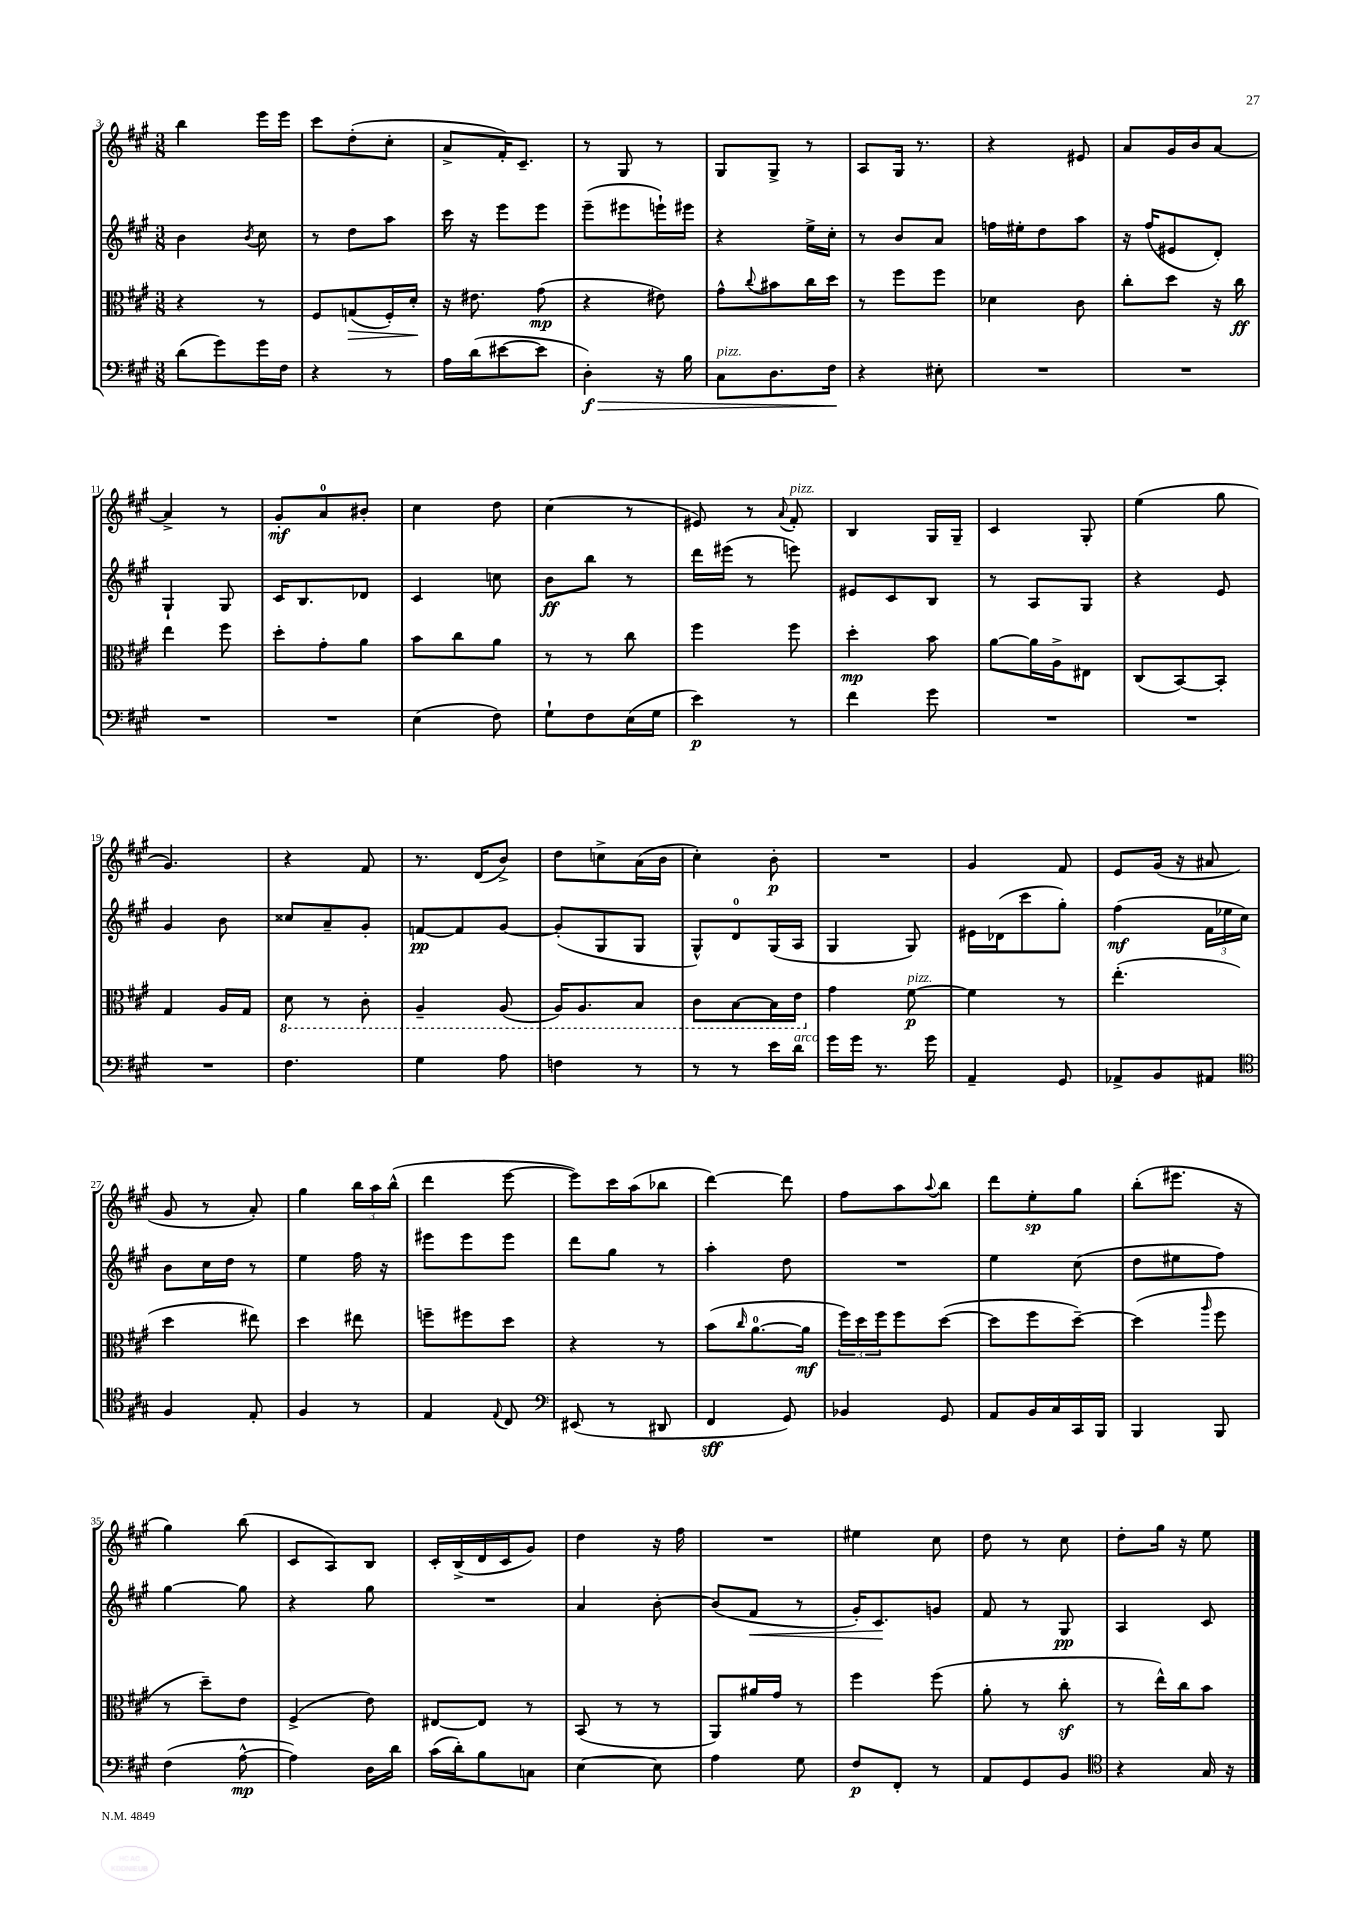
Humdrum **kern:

**kern	**kern	**kern	**kern
*staff4	*staff3	*staff2	*staff1
*clefF4	*clefC3	*clefG2	*clefG2
*k[f#c#g#]	*k[f#c#g#]	*k[f#c#g#]	*k[f#c#g#]
*M3/8	*M3/8	*M3/8	*M3/8
(8d\L	4r	4b\	4bb\
8g#\)	.	.	.
.	.	8qb/	.
16g#\L	8r	8cc#\	16eee\LL
16F#\JJ	.	.	16eee\JJ
=	=	=	=
4r	8F#/L	8r	8ccc#\L
.	(8G/	8dd\L	(8dd'\
8r	16F#'/L)	8aa\J	8cc#'\J
.	16d'/JJ	.	.
=	=	=	=
16A\LL	16r	16ccc#\	8a^/L
(16d\J	8.e#\	16r	.
[8e#\	.	8eee\L	16f#'/K)
.	.	.	8.c#~/J
8e#\]J	(8g#\	8eee\J	.
=	=	=	=
4D'\)	4r	(8eee~\L	8r
.	.	8eee#\	8G#/
16r	8e#\)	16eee`\L)	8r
16B\	.	16eee#\JJ	.
=	=	=	=
8C#\L	8g#^^\L	4r	8G#/L
.	8qqcc#/	.	.
8.D\	8b#\	.	8G#^/J
.	16cc#\L	16ee^\LL	8r
16F#\Jk	16dd\JJ	16cc#'\JJ	.
=	=	=	=
4r	8r	8r	8A/L
.	8ff#\L	8b/L	16G#/Jk
.	.	.	8.r
8E#'\	8ff#\J	8a/J	.
=	=	=	=
4.r	4d-\	16ff\LL	4r
.	.	16ee#'\J	.
.	.	8dd\	.
.	8c#\	8aa\J	8e#/
=	=	=	=
4.r	8cc#'\L	16r	8a/L
.	.	(16ff#/LK	.
.	8dd\J	8e#/	16g#/L
.	.	.	16b/J
.	16r	8d'/J)	[8a/J
.	16cc#\	.	.
=	=	=	=
4.r	4ee\	4G#`/	4a^/]
.	8ff#\	8G#/	8r
=	=	=	=
4.r	8dd'\L	16c#/LK	8g#'/L
.	.	8.B/	.
.	8g#'\	.	8a/
.	8a\J	8d-/J	8b#'/J
=	=	=	=
(4E\	8b\L	4c#/	4cc#\
.	8cc#\	.	.
8F#\)	8a\J	8cc\	8dd\
=	=	=	=
8G#`\L	8r	8b\L	(4cc#\
8F#\	8r	8bb\J	.
(16E\L	8cc#\	8r	8r
16G#\JJ	.	.	.
=	=	=	=
4e\)	4ff#\	16ddd\LL	8e#/)
.	.	(16eee#\JJ	.
.	.	8r	8r
.	.	.	8qqa/
8r	8ff#\	8eee\)	8f#'/
=	=	=	=
4f#\	4dd'\	8e#/L	4B/
.	.	8c#/	.
8g#\	8b\	8B/J	16G#/LL
.	.	.	16G#~/JJ
=	=	=	=
4.r	[8a\L	8r	4c#/
.	16a\]L	8A/L	.
.	16A^\J	.	.
.	8E#\J	8G#/J	8G#'/
=	=	=	=
4.r	(8C#/L	4r	(4ee\
.	[8BB/)	.	.
.	8BB'/]J	8e/	8gg#\
=	=	=	=
4.r	4G#/	4g#/	4.g#/)
.	16A/LL	8b\	.
.	16G#/JJ	.	.
=	=	=	=
4.F#\	8D\	8cc##/L	4r
.	8r	8a~/	.
.	8C#'\	8g#'/J	8f#/
=	=	=	=
4G#\	4AA~/	[8f/L	8.r
.	.	8f/]	.
.	.	.	(16d/LK
8A\	(8AA/	[8g#/J	8b^/J)
=	=	=	=
4F\	16AA/LK)	(8g#'/]L	8dd\L
.	8.AA/	.	.
.	.	8G#/	8cc^\
8r	8BB/J	8G#/J	(16a\L
.	.	.	16b\JJ
=	=	=	=
8r	8C#\L	8G#^^/L)	4cc#'\)
8r	[8BB\	8d/	.
16e\LL	16BB\]L	(16G#/L	8b'\
16d\JJ	16E\JJ	16A/JJ	.
=	=	=	=
16g#\LL	4g#\	4G#/	4.r
16g#\JJ	.	.	.
8.r	.	.	.
.	[8f#\	8G#/)	.
16g#\	.	.	.
=	=	=	=
4AA~/	4f#\]	16e#\LL	4g#/
.	.	(16d-\J	.
.	.	8ccc#\	.
8GG#/	8r	8gg#'\J)	8f#/
=	=	=	=
8AA-^/L	(4.ee'\	(4ff#\	8e/L
8BB/	.	.	(16g#/Jk
.	.	.	16r
8AA#/J	.	24f#\LL	8a#/
.	.	24ee-\	.
.	.	24cc#\JJ)	.
=	=	=	=
*clefC4	*	*	*
4F#/	4dd\	8b\L	8g#/
.	.	16cc#\L	8r
.	.	16dd\JJ	.
8E'/	8ee#\)	8r	8a'/)
=	=	=	=
4F#/	4dd\	4ee\	4gg#\
8r	8ee#\	16ff#\	24bb\LL
.	.	.	24aa\
.	.	16r	.
.	.	.	(24bb^^\JJ
=	=	=	=
4E/	8ff~\L	8eee#\L	4ddd\
.	8ff#\	8eee#\	.
8qqE/	.	.	.
8C#/	8dd\J	8eee#\J	[8eee\
=	=	=	=
*clefF4	*	*	*
(8EE#/	4r	8ddd\L	8eee\]L)
8r	.	8gg#\J	16ccc#\L
.	.	.	(16aa\J
8DD#/	8r	8r	8bb-\J
=	=	=	=
4FF#/	(8b\L	4aa'\	[4ddd\)
.	16qqcc#/	.	.
.	[8.a\	.	.
8GG#/)	.	8dd\	8ddd\]
.	16a\]Jk	.	.
=	=	=	=
4BB-/	24ff#\LL)	4.r	8ff#\L
.	24dd\	.	.
.	24ff#\J	.	.
.	8ff#\	.	8aa\
.	.	.	8qqaa/
8GG#/	([8dd\J	.	8bb\J
=	=	=	=
8AA/L	8dd\]L	4ee\	8ddd\L
16BB/L	8ff#\	.	8ee'\
16C#/	.	.	.
16CC#/	[8dd~\J)	(8cc#\	8gg#\J
16BBB/JJ	.	.	.
=	=	=	=
4BBB/	(4dd\]	8dd\L	(8bb'\L
.	.	8ee#\	8.eee#\J
.	16qqaa/	.	.
8BBB/	8ff#\	8ff#\J)	.
.	.	.	16r
=	=	=	=
(4F#\	8r	[4gg#\	4gg#\)
.	8dd~\L)	.	.
[8A^^\	8e\J	8gg#\]	(8bb\
=	=	=	=
4A\])	(4F#^/	4r	8c#/L
.	.	.	8A/)
16D\LL	8e\)	8gg#\	8B/J
16d\JJ	.	.	.
=	=	=	=
(16c#\LL	[8E#/L	4.r	16c#'/LL
16d'\J)	.	.	(16B^/
8B\	8E#/]J	.	16d/
.	.	.	16c#/J
8C\J	8r	.	8g#/J)
=	=	=	=
[4E\	(8BB/	4a/	4dd\
.	8r	.	.
8E\]	8r	[8b'\	16r
.	.	.	16ff#\
=	=	=	=
4A\	8AA/L)	(8b/]L	4.r
.	16a#/L	8f#/J	.
.	16g#/JJ	.	.
8G#\	8r	8r	.
=	=	=	=
8F#/L	4ff#\	16g#'/LK)	4ee#\
.	.	8.c#/	.
8FF#'/J	.	.	.
8r	(8ff#\	8g/J	8cc#\
=	=	=	=
8AA/L	8a'\	8f#/	8dd\
8GG#/	8r	8r	8r
8BB/J	8cc#'\	8G#/	8cc#\
=	=	=	=
*clefC4	*	*	*
4r	8r	4A/	8dd'\L
.	16ee^^\LL)	.	16gg#\Jk
.	16cc#\J	.	16r
16G#/	8b\J	8c#/	8ee\
16r	.	.	.
==	==	==	==
*-	*-	*-	*-
